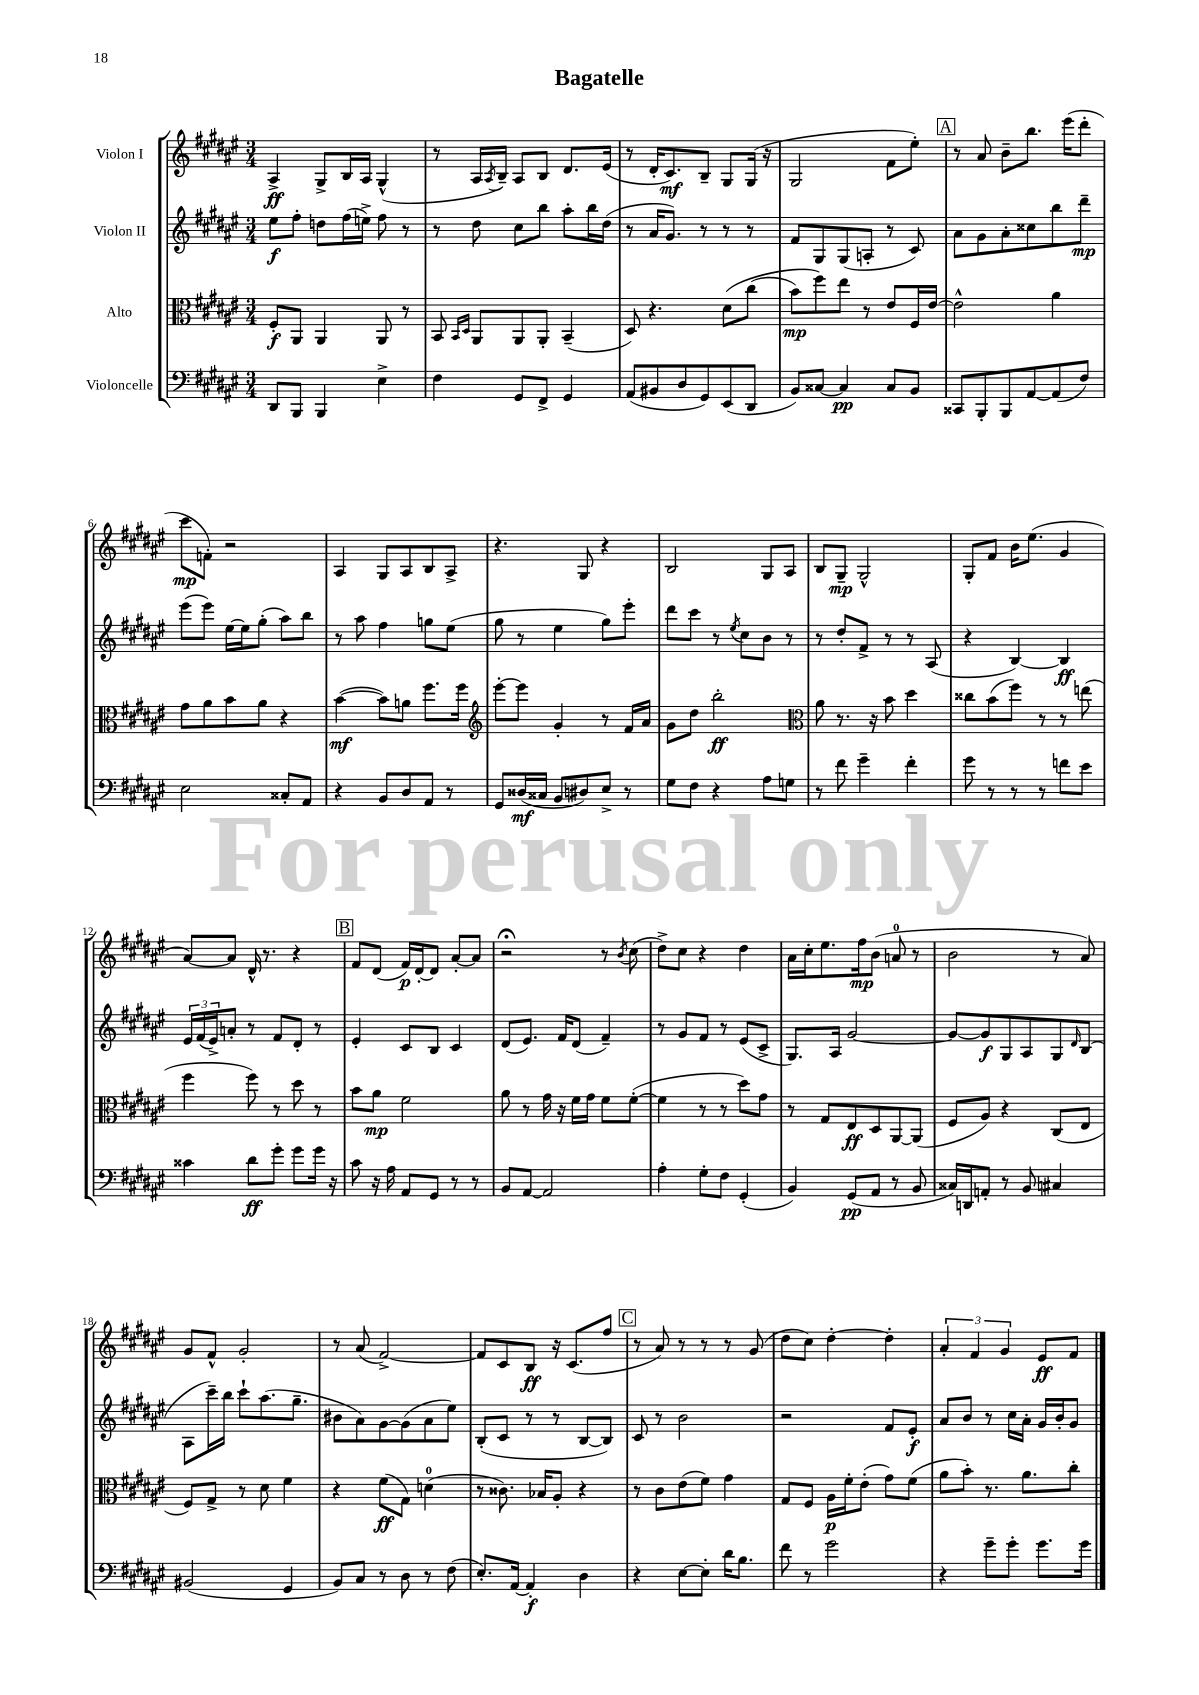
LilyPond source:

\header { title = "Bagatelle" }
<<
\new StaffGroup <<
\new Staff = "s0" \with { instrumentName = "Violon I" } {
    \clef treble \key fis \major \numericTimeSignature \time 3/4
    ais4->\ff gis8-> b16 ais16 gis4-^( |
    r8 ais16 \acciaccatura { ais8 } b16--) ais8 b8 dis'8. eis'16( |
    r8 dis'16-. cis'8.\mf) b8-- gis8 gis16( r16 |
    gis2 fis'8 eis''8-.) |
    \mark \markup { \box "A" } r8 ais'8 b'8-- b''8. eis'''16( dis'''8-. |
    cis'''8\mp f'8-.) r2 |
    ais4 gis8 ais8 b8 ais8-> |
    r4. gis8 r4 |
    b2 gis8 ais8 |
    b8 gis8--\mp gis2-^ |
    gis8-. fis'8 b'16 eis''8.( gis'4 |
    ais'8~) ais'8 dis'16-^ r8. r4 |
    \mark \markup { \box "B" } fis'8 dis'8( fis'16\p) dis'16~-. dis'8 ais'8~-. ais'8 |
    r2\fermata r8 \acciaccatura { b'8 } cis''8( |
    dis''8->) cis''8 r4 dis''4 |
    ais'16 cis''16-. eis''8. fis''16\mp b'8( a'8-0 r8 |
    b'2 r8 ais'8) |
    gis'8 fis'8-^ gis'2-. |
    r8 ais'8( fis'2~->) |
    fis'8 cis'8 b8\ff r16 cis'8.( fis''8 |
    \mark \markup { \box "C" } r8 ais'8) r8 r8 r8 gis'8( |
    dis''8 cis''8) dis''4~-. dis''4-. |
    \tuplet 3/2 { ais'4-. fis'4 gis'4 } eis'8\ff fis'8 \bar "|." |
}
\new Staff = "s1" \with { instrumentName = "Violon II" } {
    \clef treble \key fis \major \numericTimeSignature \time 3/4
    eis''8\f fis''8-. d''8 fis''16( e''16->) fis''8 r8 |
    r8 dis''8 cis''8 b''8 ais''8-. b''16 dis''16( |
    r8 ais'16 gis'8.) r8 r8 r8 |
    fis'8 gis8 gis8( a8-. r8 cis'8) |
    \mark \markup { \box "A" } ais'8 gis'8 ais'8-. cisis''8 b''8 dis'''8--\mp |
    eis'''8( eis'''8) eis''16~ eis''16 gis''8-.( ais''8) b''8 |
    r8 ais''8 fis''4 g''8 eis''8( |
    gis''8 r8 eis''4 gis''8) eis'''8-. |
    dis'''8 cis'''8 r8 \acciaccatura { eis''8 } cis''8 b'8 r8 |
    r8 dis''8-. fis'8-> r8 r8 ais8( |
    r4 b4~) b4\ff |
    \tuplet 3/2 { eis'16 fis'16( eis'16->) } a'8-. r8 fis'8 dis'8-. r8 |
    \mark \markup { \box "B" } eis'4-. cis'8 b8 cis'4 |
    dis'8( eis'8.) fis'16 dis'8( fis'4--) |
    r8 gis'8 fis'8 r8 eis'8( cis'8-> |
    gis8.) ais16 gis'2~ |
    gis'8~ gis'8\f gis8 ais8 gis8 \grace { dis'16 } b8( |
    ais8 cis'''16--) b''16 cis'''8-! ais''8.( gis''8.-- |
    bis'8 ais'8) gis'8~ gis'8( ais'8 eis''8) |
    b8-.( cis'8 r8 r8 b8~ b8) |
    \mark \markup { \box "C" } cis'8 r8 b'2 |
    r2 fis'8 eis'8-.\f |
    ais'8 b'8 r8 cis''16 ais'16-. gis'16 b'16-. gis'8 \bar "|." |
}
\new Staff = "s2" \with { instrumentName = "Alto" } {
    \clef alto \key fis \major \numericTimeSignature \time 3/4
    fis8-.\f ais,8 ais,4 ais,8 r8 |
    b,8 \grace { b,16 dis16 } ais,8 ais,8 ais,8-. b,4--( |
    dis8) r4. dis'8\( cis''8( |
    b'8\mp) fis''8\) eis''8 r8 eis'8 fis16 eis'16~ |
    \mark \markup { \box "A" } eis'2-^ ais'4 |
    gis'8 ais'8 b'8 ais'8 r4 |
    b'4~\mf( b'8) a'8 fis''8. fis''16 |
    \clef treble eis'''8~-. eis'''8 gis'4-. r8 fis'16 ais'16 |
    gis'8 dis''8 b''2-.\ff |
    \clef alto ais'8 r8. r16 b'8 dis''4 |
    cisis''8 b'8( fis''8) r8 r8 e''8( |
    fis''4 fis''8) r8 dis''8 r8 |
    \mark \markup { \box "B" } b'8 ais'8\mp fis'2 |
    ais'8 r8 gis'16 r16 fis'16 gis'16 fis'8 fis'8~-.( |
    fis'4 r8 r8 dis''8) gis'8 |
    r8 gis8 eis8\ff dis8 ais,8~ ais,8( |
    fis8 ais8) r4 cis8( eis8 |
    fis8) gis8-> r8 dis'8 fis'4 |
    r4 fis'8\ff( gis8) d'4-0( |
    r8 cisis'8.) bes16 ais8-. r4 |
    \mark \markup { \box "C" } r8 cis'8 eis'8( fis'8) gis'4 |
    gis8 fis8 ais16\p fis'16-. eis'8-.( gis'8) fis'8( |
    ais'8 b'8-.) r8. ais'8. cis''8-. \bar "|." |
}
\new Staff = "s3" \with { instrumentName = "Violoncelle" } {
    \clef bass \key fis \major \numericTimeSignature \time 3/4
    dis,8 b,,8 b,,4 eis4-> |
    fis4 gis,8 fis,8-> gis,4 |
    ais,8( bis,8 dis8 gis,8) eis,8( dis,8 |
    b,8) cisis8~ cisis4\pp cisis8 b,8 |
    \mark \markup { \box "A" } cisis,8 b,,8-. b,,8 ais,8~ ais,8( fis8) |
    eis2 cisis8-. ais,8 |
    r4 b,8 dis8 ais,8 r8 |
    gis,8 disis16\mf( cisis16 b,8 dis8) eis8-> r8 |
    gis8 fis8 r4 ais8 g8 |
    r8 fis'8 gis'4-- fis'4-. |
    gis'8 r8 r8 r8 f'8 eis'8 |
    cisis'4 dis'8\ff gis'8-. gis'8 gis'16 r16 |
    \mark \markup { \box "B" } cis'8 r16 ais16 ais,8 gis,8 r8 r8 |
    b,8 ais,8~ ais,2 |
    ais4-. gis8-. fis8 gis,4-.( |
    b,4) gis,8\pp( ais,8 r8 b,8 |
    cisis16) d,16 a,8-. r8 b,8 cis4 |
    bis,2( gis,4 |
    b,8) cis8 r8 dis8 r8 fis8( |
    eis8.-.) ais,16~ ais,4-.\f dis4 |
    \mark \markup { \box "C" } r4 eis8~ eis8-. dis'16 b8. |
    fis'8 r8 gis'2 |
    r4 gis'8-- gis'8-. gis'8. gis'16 \bar "|." |
}
>>
>>
